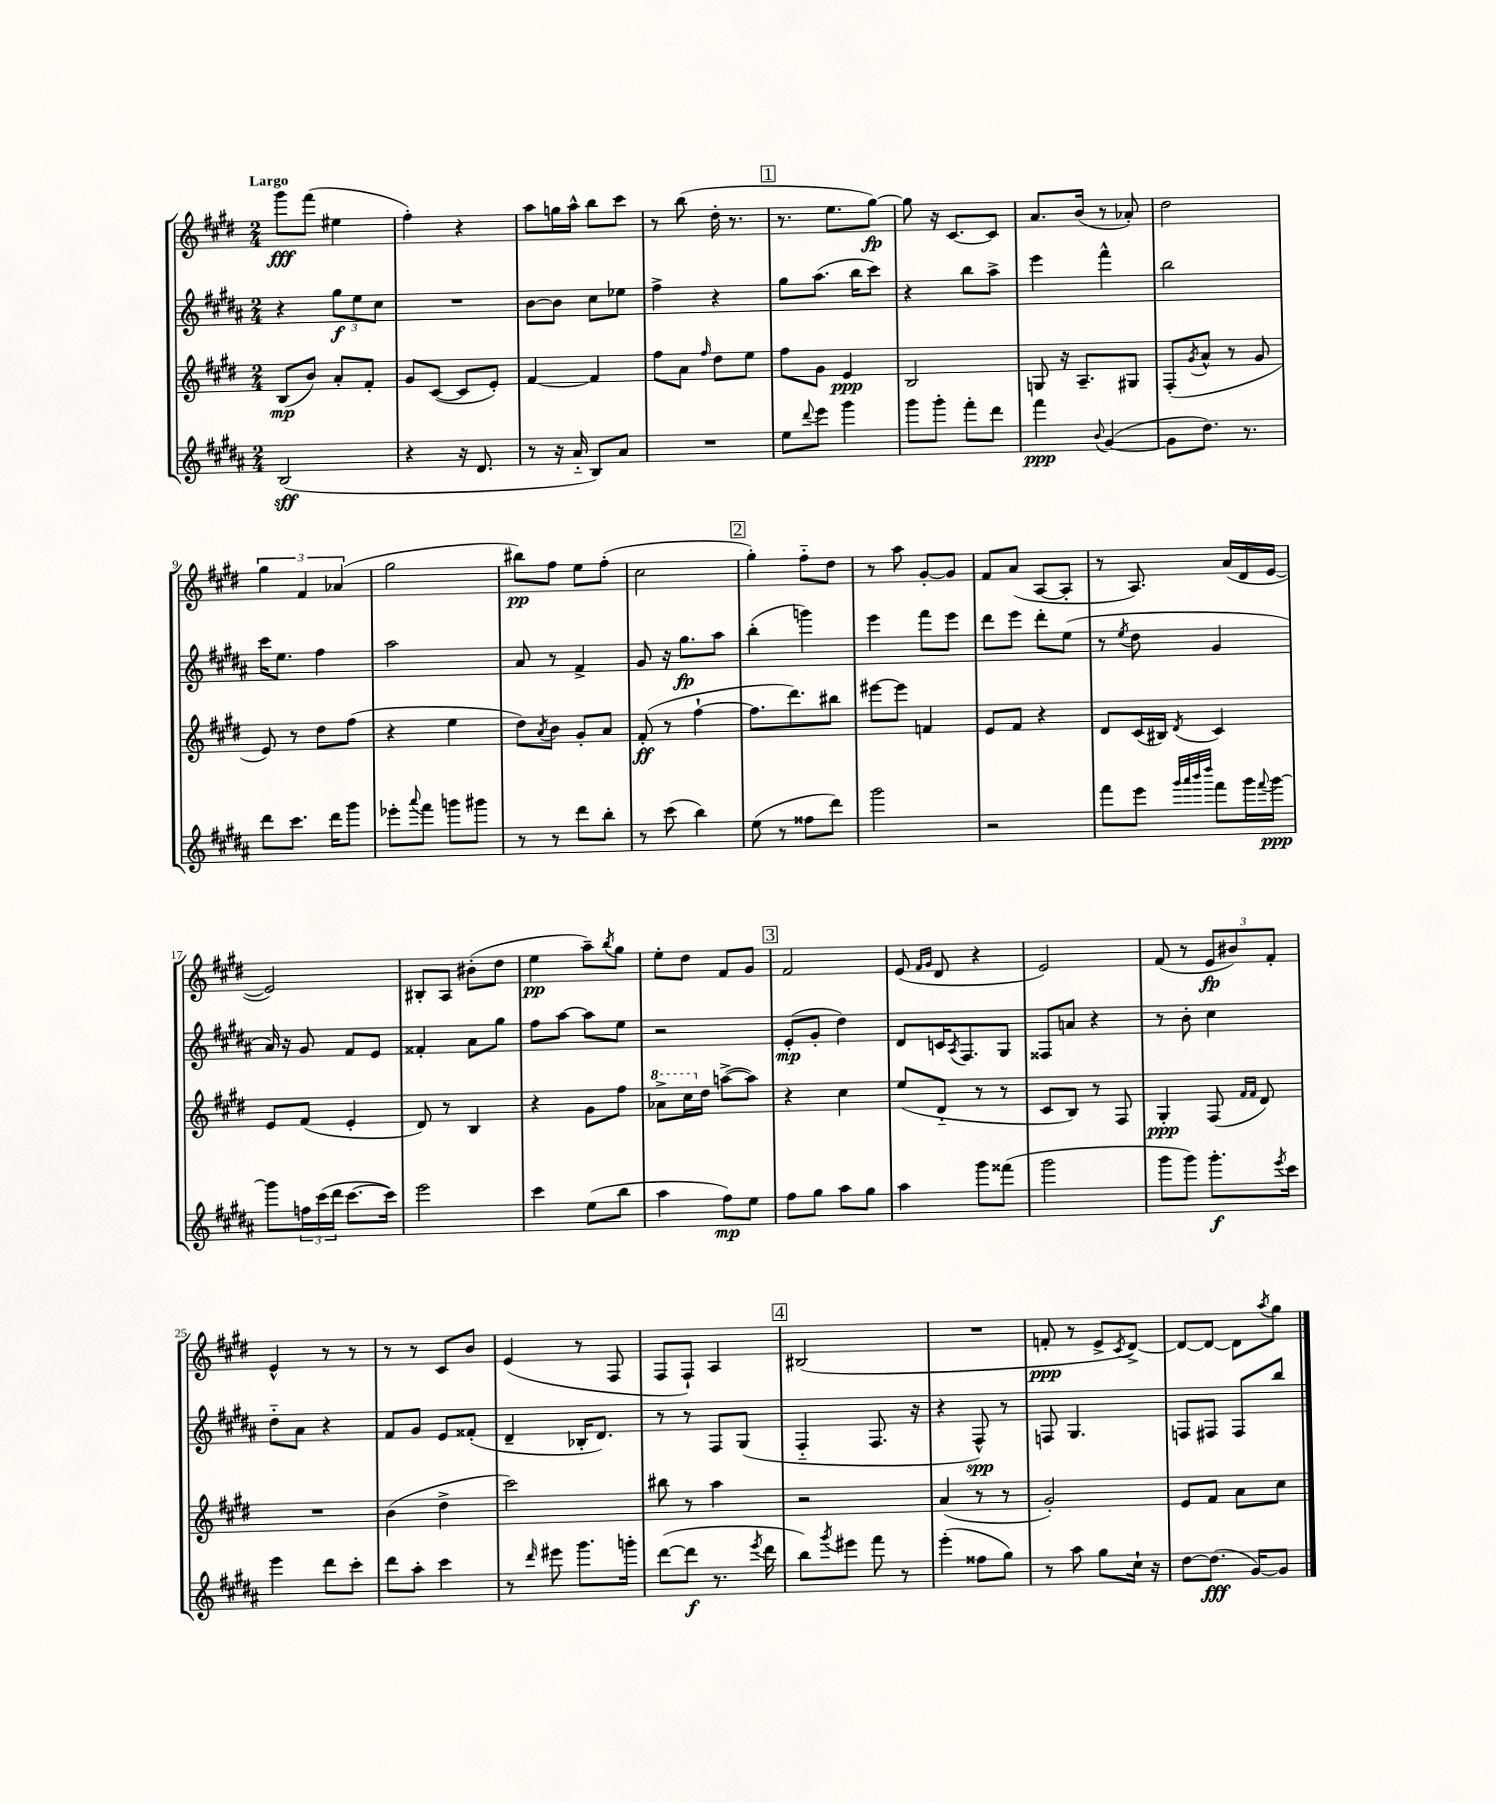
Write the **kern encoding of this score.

**kern	**dynam	**kern	**dynam	**kern	**dynam	**kern	**dynam
*part4	*part4	*part3	*part3	*part2	*part2	*part1	*part1
*staff4	*staff4	*staff3	*staff3	*staff2	*staff2	*staff1	*staff1
*clefG2	*	*clefG2	*	*clefG2	*	*clefG2	*
*k[f#c#g#d#a#]	*	*k[f#c#g#d#]	*	*k[f#c#g#d#a#]	*	*k[f#c#g#d#]	*
*M2/4	*	*M2/4	*	*M2/4	*	*M2/4	*
=1	=1	=1	=1	=1	=1	=1	=1
!	!	!	!	!	!	!LO:TX:a:B:t=Largo	!
(2B/	sff	(8B/L	mp	4r	.	8ggg#\L	fff
.	.	8b/J)	.	.	.	(8fff#\J	.
.	.	8a'/L	.	12gg#\L	f	4ee#X\	.
.	.	.	.	12ee\	.	.	.
.	.	8f#'/J	.	.	.	.	.
.	.	.	.	12cc#\J	.	.	.
=2	=2	=2	=2	=2	=2	=2	=2
4r	.	8g#/L	.	2r	.	4ff#'\)	.
.	.	([8c#/J	.	.	.	.	.
16r	.	8c#/L]	.	.	.	4r	.
8.d#/	.	.	.	.	.	.	.
.	.	8e'/J)	.	.	.	.	.
=3	=3	=3	=3	=3	=3	=3	=3
8r	.	[4f#/	.	[8b\L	.	8aa\L	.
16r	.	.	.	8b\J]	.	16ggn\L	.
16a#/	.	.	.	.	.	16aa^^\JJ	.
8B/L)	.	4f#/]	.	8cc#\L	.	8bb\L	.
8a#/J	.	.	.	8ee-X\J	.	8ccc#\J	.
=4	=4	=4	=4	=4	=4	=4	=4
2r	.	8ff#\L	.	4ff#^\	.	8r	.
.	.	8a\J	.	.	.	(8bb\	.
.	.	16qqff#/	.	.	.	.	.
.	.	8dd#\L	.	4r	.	16dd#'\	.
.	.	.	.	.	.	8.r	.
.	.	8ee\J	.	.	.	.	.
!!LO:REH:place=s1:t=1
=5	=5	=5	=5	=5	=5	=5	=5
8ee\L	.	8ff#\L	.	8gg#\L	.	8.r	.
8qqddd#/	.	.	.	.	.	.	.
8eee\J	.	8g#\J	.	(8.aa#\J	.	.	.
.	.	.	.	.	.	8.ee\L	.
4ggg#\	.	4e/	ppp	.	.	.	.
.	.	.	.	16bb\KL	.	.	.
.	.	.	.	8ccc#\J)	.	[8gg#\J)	fp
=6	=6	=6	=6	=6	=6	=6	=6
8ggg#\L	.	2B/	.	4r	.	8gg#\]	.
8ggg#'\J	.	.	.	.	.	16r	.
.	.	.	.	.	.	[8.c#/L	.
8fff#'\L	.	.	.	8bb\L	.	.	.
8ddd#\J	.	.	.	8aa#^\J	.	8c#/J]	.
=7	=7	=7	=7	=7	=7	=7	=7
4fff#\	ppp	8Gn/	.	4eee\	.	8.a/L	.
.	.	16r	.	.	.	.	.
.	.	8.A~/L	.	.	.	(16b/Jk	.
8qqb/	.	.	.	.	.	.	.
([4g#/	.	.	.	4fff#^^\	.	8r	.
.	.	8G#X/J	.	.	.	8a-X'/)	.
=8	=8	=8	=8	=8	=8	=8	=8
8g#\L]	.	(8F#'/L	.	2bb\	.	2dd#\	.
.	.	8qg#/	.	.	.	.	.
8.dd#\J)	.	8a^^/J	.	.	.	.	.
.	.	8r	.	.	.	.	.
8.r	.	.	.	.	.	.	.
.	.	8g#/	.	.	.	.	.
!!LO:LB:g=z
=9	=9	=9	=9	=9	=9	=9	=9
8ddd#\L	.	8e/)	.	16ccc#\KL	.	6gg#\	.
.	.	.	.	8.ee\J	.	.	.
8.ccc#\J	.	8r	.	.	.	.	.
.	.	.	.	.	.	6f#/	.
.	.	8dd#\L	.	4ff#\	.	.	.
16ddd#\KL	.	.	.	.	.	.	.
.	.	.	.	.	.	(6a-X/	.
8ggg#\J	.	(8ff#\J	.	.	.	.	.
=10	=10	=10	=10	=10	=10	=10	=10
8eee-X'\L	.	4r	.	2aa#\	.	2gg#\	.
8qqaaa#/	.	.	.	.	.	.	.
8fff#\J	.	.	.	.	.	.	.
8gggn\L	.	4ee\	.	.	.	.	.
8ggg#X\J	.	.	.	.	.	.	.
=11	=11	=11	=11	=11	=11	=11	=11
8r	.	8dd#\L)	.	8a#/	.	8bb#X\L)	pp
.	.	8qa/	.	.	.	.	.
8r	.	8b\J	.	8r	.	8ff#\J	.
8ddd#\L	.	8g#'/L	.	4f#^/	.	8ee\L	.
8bb'\J	.	8a/J	.	.	.	(8ff#'\J	.
=12	=12	=12	=12	=12	=12	=12	=12
8r	.	(8f#'/	ff	8g#/	.	2cc#\	.
(8ccc#\	.	8r	.	16r	.	.	.
.	.	.	.	8.gg#\L	fp	.	.
4bb\)	.	[4ff#`\	.	.	.	.	.
.	.	.	.	8aa#\J	.	.	.
!!LO:REH:place=s1:t=2
=13	=13	=13	=13	=13	=13	=13	=13
(8ee\	.	8.ff#\L]	.	(4bb'\	.	4gg#'\)	.
8r	.	.	.	.	.	.	.
.	.	8.ddd#\)	.	.	.	.	.
8ff##X\L	.	.	.	4gggn\)	.	8ff#\L	.
8ddd#\J)	.	8bb#X\J	.	.	.	8dd#\J	.
=14	=14	=14	=14	=14	=14	=14	=14
2ggg#\	.	[8eee#X\L	.	4eee\	.	8r	.
.	.	8eee#\J]	.	.	.	8aa\	.
.	.	4fn/	.	8fff#\L	.	[8g#'/L	.
.	.	.	.	8eee\J	.	8g#/J]	.
=15	=15	=15	=15	=15	=15	=15	=15
2r	.	8e/L	.	8ddd#\L	.	8f#/L	.
.	.	8f#/J	.	8eee\J	.	(8a/J	.
.	.	4r	.	8ddd#'\L	.	[8A/L	.
.	.	.	.	(8ee\J	.	8A'/J]	.
=16	=16	=16	=16	=16	=16	=16	=16
8fff#\L	.	8d#/L	.	8r	.	8r	.
.	.	.	.	8qee/	.	.	.
8eee\J	.	(16c#/L	.	8dd#\	.	8.A/)	.
.	.	16B#X/JJ)	.	.	.	.	.
32qqggg#/LLL	.	.	.	.	.	.	.
32qqaaa#/	.	.	.	.	.	.	.
32qqbbb/	.	.	.	.	.	.	.
32qqdddd#/JJJ	.	8qd#/	.	.	.	.	.
8fff#\L	.	4c#/	.	4g#/	.	.	.
.	.	.	.	.	.	(16a/LL	.
16ggg#\L	.	.	.	.	.	16d#/	.
8qqfff#/	.	.	.	.	.	.	.
[16ggg#\JJ	ppp	.	.	.	.	[16e/JJ	.
!!LO:LB:g=z
=17	=17	=17	=17	=17	=17	=17	=17
8ggg#\L]	.	8e/L	.	16a#/)	.	2e/])	.
.	.	.	.	16r	.	.	.
24ffn\L	.	(8f#/J	.	8g#/	.	.	.
(24ccc#\	.	.	.	.	.	.	.
24ddd#\JJ	.	.	.	.	.	.	.
[8.ccc#\L	.	4e'/	.	8f#/L	.	.	.
.	.	.	.	8e/J	.	.	.
16ccc#\Jk])	.	.	.	.	.	.	.
=18	=18	=18	=18	=18	=18	=18	=18
2eee\	.	8d#/)	.	4f##X'/	.	8B#X'/L	.
.	.	8r	.	.	.	8A/J	.
.	.	4B/	.	8a#\L	.	(8b#X'\L	.
.	.	.	.	8gg#\J	.	8dd#\J	.
=19	=19	=19	=19	=19	=19	=19	=19
4ccc#\	.	4r	.	8ff#\L	.	4ee\	pp
.	.	.	.	[8aa#\J	.	.	.
(8ee\L	.	8g#\L	.	8aa#\L]	.	8aa~\L)	.
.	.	.	.	.	.	8qbb/	.
8bb\J	.	8ff#\J	.	8ee\J	.	8gg#\J	.
=20	=20	=20	=20	=20	=20	=20	=20
*	*	*8va	*	*	*	*	*
4aa#\	.	8aa-X^\L	.	2r	.	8ee'\L	.
.	.	16ccc#\L	.	.	.	8dd#\J	.
*	*	*X8va	*	*	*	*	*
.	.	16dd#\JJ	.	.	.	.	.
8ff#\L)	mp	([8aan^\L	.	.	.	8f#/L	.
8ee\J	.	8aa\J])	.	.	.	8g#/J	.
!!LO:REH:place=s1:t=3
=21	=21	=21	=21	=21	=21	=21	=21
8ff#\L	.	4r	.	(8e'/L	mp	2f#/	.
8gg#\J	.	.	.	8g#'/J	.	.	.
8aa#\L	.	4cc#\	.	4dd#\)	.	.	.
8gg#\J	.	.	.	.	.	.	.
=22	=22	=22	=22	=22	=22	=22	=22
4aa#\	.	(8ee/L	.	8d#/L	.	(8e/	.
.	.	.	.	.	.	16qqf#/LL	.
.	.	.	.	.	.	16qqg#/JJ	.
.	.	8d#/J	.	16cn/K	.	8d#/	.
.	.	.	.	8qA#/	.	.	.
.	.	.	.	8.F#/	.	.	.
8ggg#\L	.	8r	.	.	.	4r	.
(8fff##X\J	.	8r	.	8G#/J	.	.	.
=23	=23	=23	=23	=23	=23	=23	=23
2ggg#\	.	8c#/L	.	8F##X/L	.	2e/)	.
.	.	8B/J)	.	8an/J	.	.	.
.	.	8r	.	4r	.	.	.
.	.	8F#/	.	.	.	.	.
=24	=24	=24	=24	=24	=24	=24	=24
8ggg#\L	.	4G#'/	ppp	8r	.	(8f#/	.
8ggg#\J)	.	.	.	8b'\	.	8r	.
8.ggg#'\L	f	(8F#/	.	4cc#\	.	12e/L	fp
.	.	.	.	.	.	12b#X/)	.
.	.	16qqf#/LL	.	.	.	.	.
.	.	16qqf#/JJ	.	.	.	.	.
.	.	8d#/)	.	.	.	.	.
.	.	.	.	.	.	12f#'/J	.
8qeee/	.	.	.	.	.	.	.
16ccc#\Jk	.	.	.	.	.	.	.
!!LO:LB:g=z
=25	=25	=25	=25	=25	=25	=25	=25
4eee\	.	2r	.	8dd#\L	.	4e^^/	.
.	.	.	.	8a#\J	.	.	.
8ddd#\L	.	.	.	4r	.	8r	.
8ccc#'\J	.	.	.	.	.	8r	.
=26	=26	=26	=26	=26	=26	=26	=26
8ddd#\L	.	(4b\	.	8f#/L	.	8r	.
8aa#'\J	.	.	.	8g#/J	.	8r	.
4ccc#\	.	4dd#^\	.	8e/L	.	8c#/L	.
.	.	.	.	(8f##X'/J	.	8b/J	.
=27	=27	=27	=27	=27	=27	=27	=27
8r	.	2ccc#\)	.	4d#~/	.	(4e/	.
16qqddd#/	.	.	.	.	.	.	.
8eee#X\	.	.	.	.	.	.	.
8.ggg#\L	.	.	.	16B-X'/KL	.	8r	.
.	.	.	.	8.d#/J)	.	.	.
.	.	.	.	.	.	8F#/	.
16gggn'\Jk	.	.	.	.	.	.	.
=28	=28	=28	=28	=28	=28	=28	=28
([8ddd#\L	.	8bb#X\	.	8r	.	8F#/L	.
8ddd#\J]	f	8r	.	8r	.	8F#`/J)	.
8.r	.	4aa\	.	8F#/L	.	4A/	.
.	.	.	.	(8G#/J	.	.	.
8qeee/	.	.	.	.	.	.	.
16ddd#\	.	.	.	.	.	.	.
!!LO:REH:place=s1:t=4
=29	=29	=29	=29	=29	=29	=29	=29
8bb\L)	.	2r	.	4F#/	.	(2B#X/	.
8qggg#/	.	.	.	.	.	.	.
8eee#X\J	.	.	.	.	.	.	.
8fff#\	.	.	.	8.F#/	.	.	.
8r	.	.	.	.	.	.	.
.	.	.	.	16r	.	.	.
=30	=30	=30	=30	=30	=30	=30	=30
(4eee'\	.	(4a/	.	4r	.	2r	.
8ff##X\L	.	8r	.	8F#^^/)	spp	.	.
8gg#\J)	.	8r	.	8r	.	.	.
=31	=31	=31	=31	=31	=31	=31	=31
8r	.	2g#'/)	.	8Fn/	.	8fn'/	ppp
8aa#\	.	.	.	4.G#/	.	8r	.
8gg#\L	.	.	.	.	.	8e^/L	.
.	.	.	.	.	.	8qc#/	.
16cc#`\Jk	.	.	.	.	.	[8d#^/J)	.
16r	.	.	.	.	.	.	.
=32	=32	=32	=32	=32	=32	=32	=32
[8dd#\L	.	8e/L	.	8Fn/L	.	8d#/L_	.
(8.dd#\J]	fff	8f#/J	.	8F#X/J	.	8d#/J_	.
.	.	8a\L	.	8F#/L	.	8d#\L]	.
[16g#/KL)	.	.	.	.	.	.	.
.	.	.	.	.	.	8qaa/	.
8g#/J]	.	8cc#\J	.	8bb/J	.	8gg#\J	.
==	==	==	==	==	==	==	==
*-	*-	*-	*-	*-	*-	*-	*-
